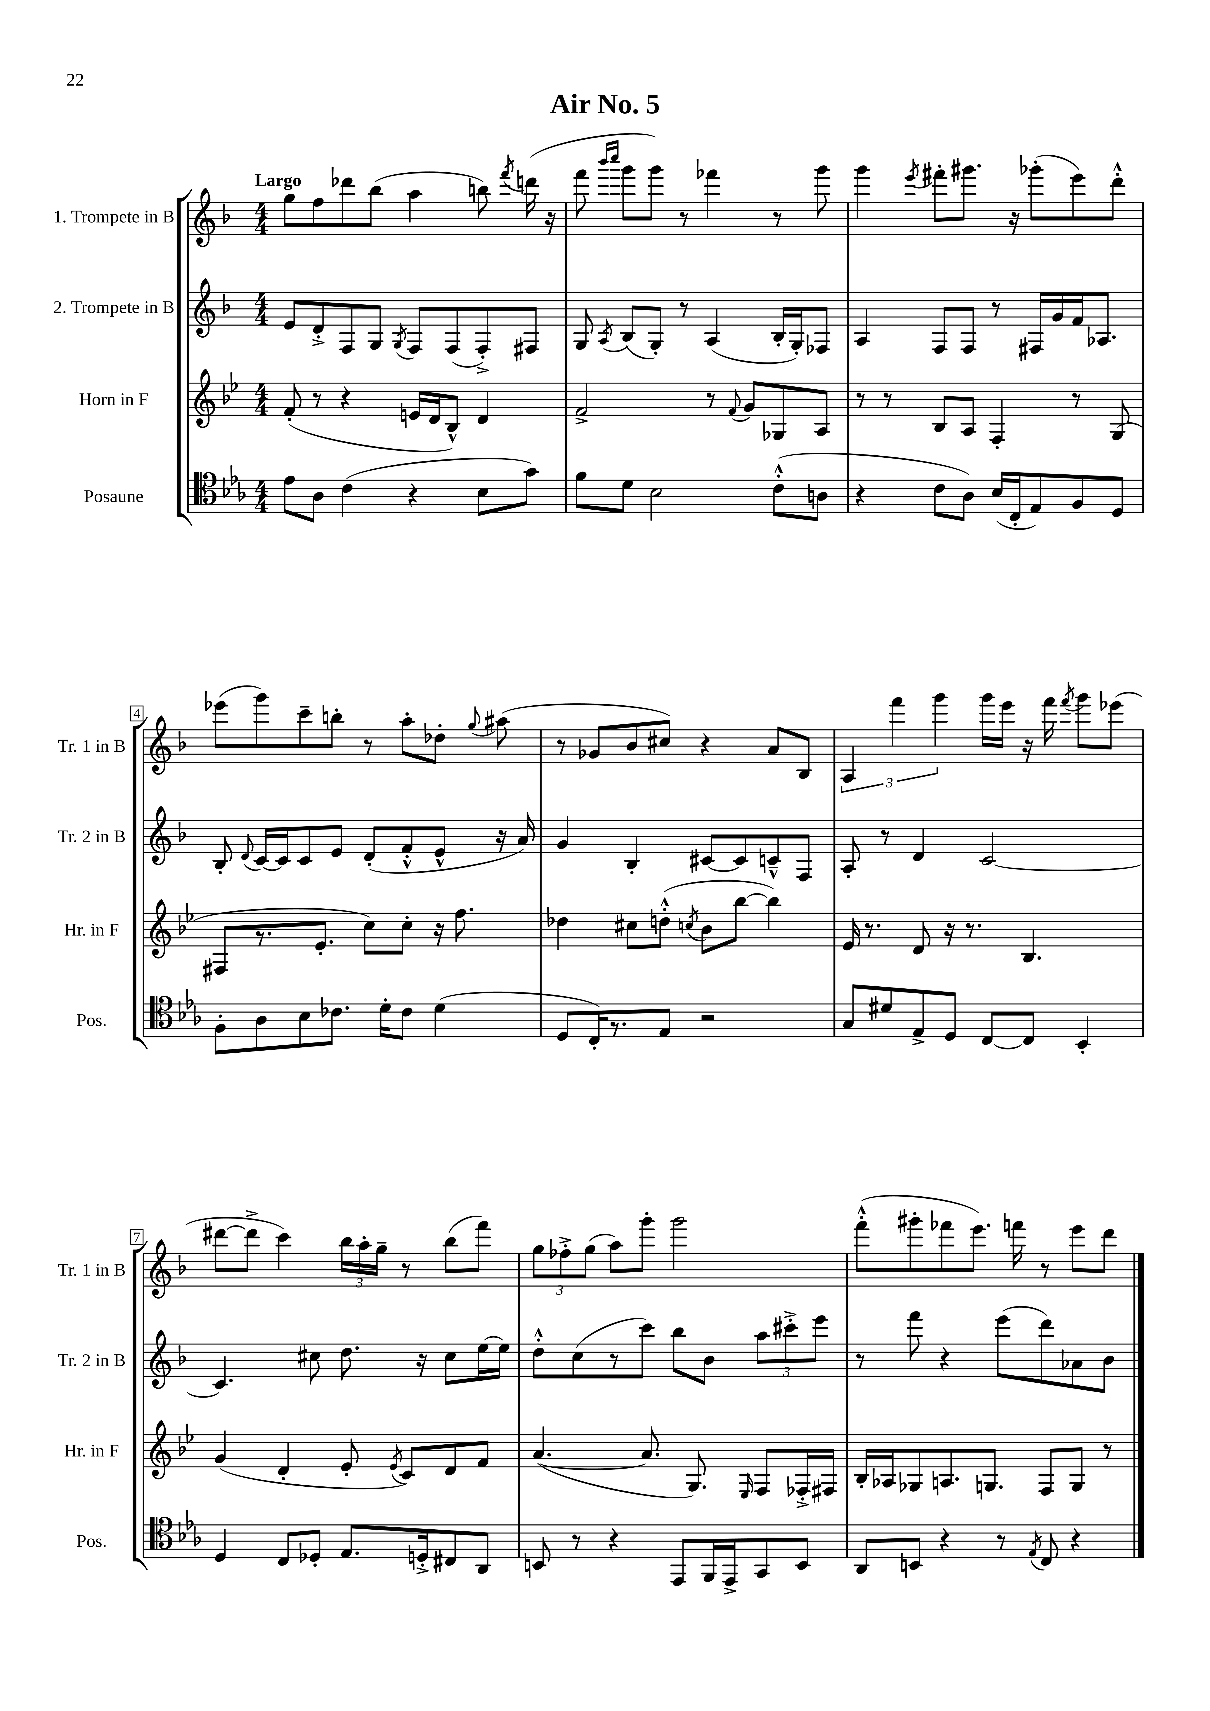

**kern	**kern	**kern	**kern
*staff4	*staff3	*staff2	*staff1
*clefC4	*clefG2	*clefG2	*clefG2
*k[b-e-a-]	*k[b-e-]	*k[b-]	*k[b-]
*M4/4	*M4/4	*M4/4	*M4/4
8e-	(8f'	8e	8gg
8A-	8r	8d'^	8ff
(4c	4r	8F	8ddd-
.	.	8G	(8bb-
.	.	8qG	.
4r	16e	8F	4aa
.	16d	.	.
.	8B-^^)	(8F	.
8B-	4d	8F'^)	8bb)
.	.	.	8qfff
8g)	.	8F#	(16ddd
.	.	.	16r
=	=	=	=
8f	2f^	8G	8fff
.	.	.	16qqbbb-
.	.	8qA	16qqcccc
8d	.	(8B-	8ggg
2B-	.	8G')	8ggg)
.	.	8r	8r
.	8r	(4A	4fff-
.	8qqf	.	.
.	8g	.	.
(8c'^^	8G-	16B-'	8r
.	.	16G')	.
8A	8A	8F-	8ggg
=	=	=	=
4r	8r	4A	4ggg
.	8r	.	.
.	.	.	8qeee
8c	8B-	8F	8fff#'
8A-)	8A	8F	8.ggg#
(16B-	4F'	8r	.
16C'	.	.	16r
8E-)	.	16F#	(8ggg-'
.	.	16g	.
8F	8r	16f	8eee)
.	.	8.A-	.
8D	(8G	.	8ddd'^^
=	=	=	=
8F'	8F#	8B-'	(8eee-
.	.	8qqd	.
8A-	8.r	[16c	8ggg)
.	.	16c]	.
8B-	.	8c	8ccc~
.	8.e-'	.	.
8.c-	.	8e	8bb'
.	8cc)	(8d'	8r
16d'	.	.	.
8c-	8cc'	8f'^^	8aa'
(4d	16r	8e^^	8dd-'
.	8.ff	.	.
.	.	.	8qqgg
.	.	16r	(8aa#
.	.	16a)	.
=	=	=	=
8D	4dd-	4g	8r
16C')	.	.	8g-
8.r	.	.	.
.	8cc#	4B-'	8b-
8E-	(8dd'^^	.	8cc#)
.	8qcc	.	.
2r	8b-	[8c#	4r
.	[8bb-	8c#]	.
.	4bb-])	8c~^^	8a
.	.	8F	8B-
=	=	=	=
8G	16e-	8A'	6A
.	8.r	.	.
8d#	.	8r	.
.	.	.	6fff
8E-^	8d	4d	.
.	.	.	6ggg
8D	16r	.	.
.	8.r	.	.
[8C	.	[2c	16ggg
.	.	.	16eee
8C]	4.B-	.	16r
.	.	.	16fff
.	.	.	8qfff
4BB-'	.	.	8ggg
.	.	.	(8eee-
=	=	=	=
4D	(4g	4.c]	[8ddd#
.	.	.	8ddd#^]
8C	4d'	.	4ccc)
8D-'	.	8cc#	.
8.E-	8e-'	8.dd	24bb-
.	.	.	24aa'
.	.	.	24gg~
.	8qe-	.	.
.	8c)	.	8r
16D'^	.	16r	.
8C#	8d	8cc#	(8bb-
8AA-	8f	[16ee	8fff)
.	.	16ee]	.
=	=	=	=
8BB	([4.a	8dd'^^	12gg
.	.	.	12ff-'^
8r	.	(8cc	.
.	.	.	(12gg
4r	.	8r	8aa)
.	8.a]	8ccc)	8ggg'
8EE-	.	8bb-	2ggg
.	8.G)	.	.
16FF	.	8b-	.
16EE-^	.	.	.
.	16qqE-	.	.
8GG	8F	12aa	.
.	.	12ccc#'^	.
8BB	16F-'^	.	.
.	.	12eee	.
.	16F#	.	.
=	=	=	=
8AA-	16B-'	8r	(8fff'^^
.	16A-	.	.
8BB	8G-	8fff	8ggg#'
4r	8.A	4r	8fff-
.	.	.	8.eee)
.	8.G	.	.
8r	.	(8eee	.
.	.	.	16fff
8qE-	.	.	.
8C	8F	8ddd)	8r
4r	8G	8a-	8eee
.	8r	8b-	8ddd
==	==	==	==
*-	*-	*-	*-
